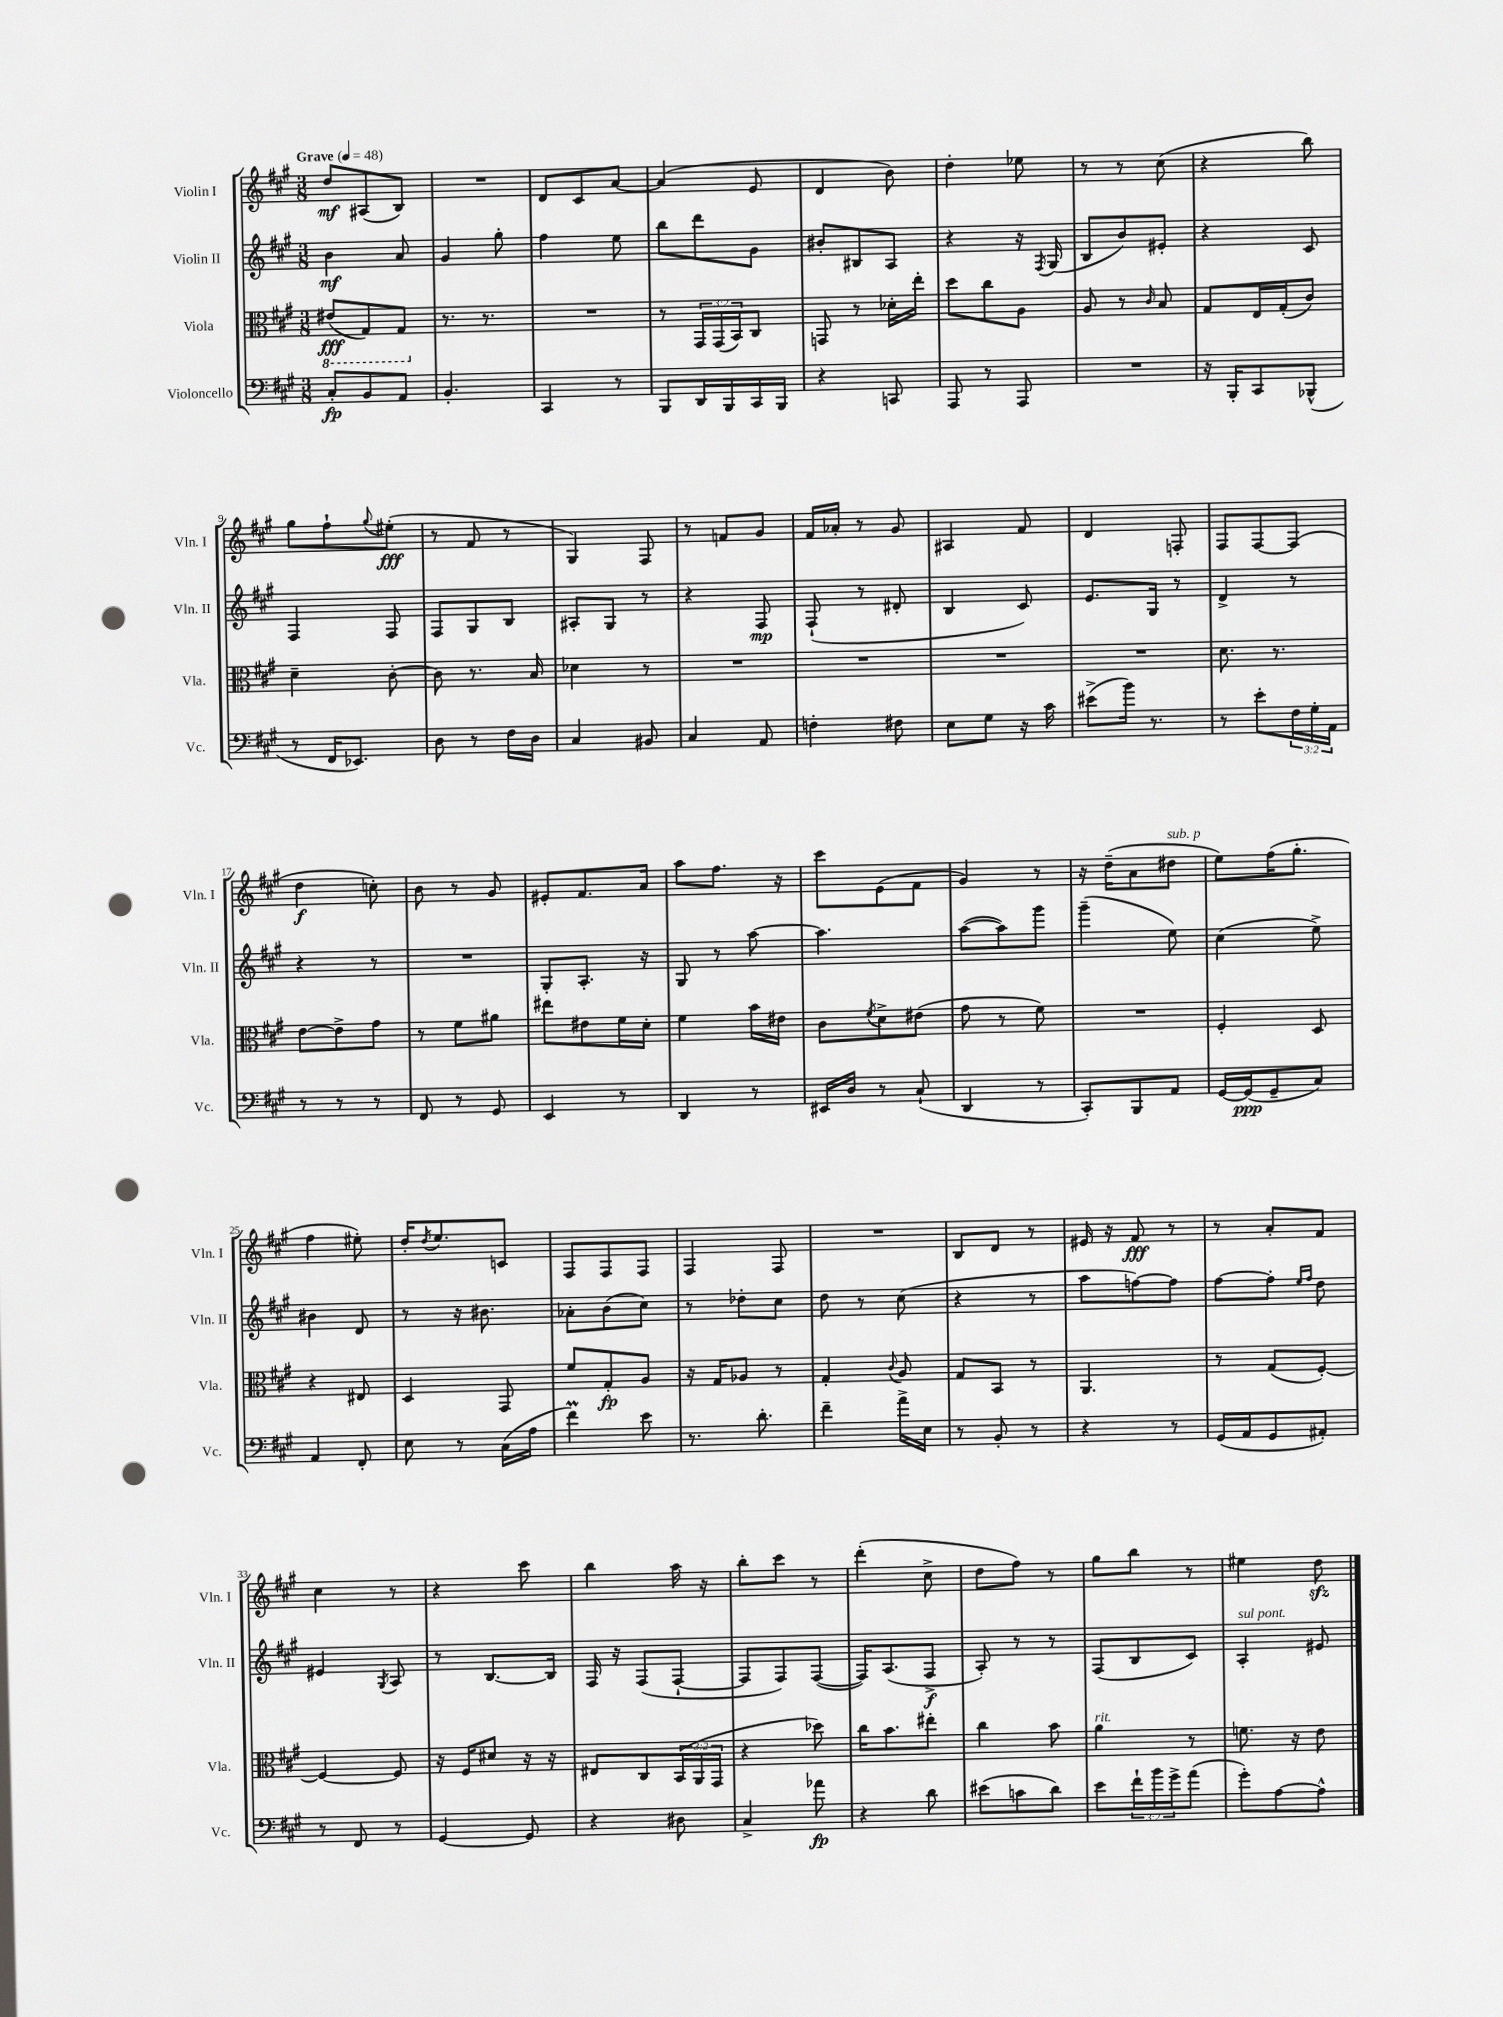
<<
\new StaffGroup <<
\new Staff = "s0" \with { instrumentName = "Violin I" shortInstrumentName = "Vln. I" } {
    \clef treble \key a \major \numericTimeSignature \time 3/8 \tempo "Grave" 4 = 48
    d''8\mf ais8( b8) |
    R4. |
    d'8 cis'8 a'8~ |
    a'4( e'8 |
    d'4 b'8) |
    d''4-. ees''8 |
    r8 r8 cis''8( |
    r4 b''8) |
    gis''8 fis''8-! \appoggiatura { gis''8 } eis''8-.\fff( |
    r8 fis'8 r8 |
    gis4) fis8 |
    r8 f'8 gis'8 |
    fis'16 aes'16-. r8 gis'8 |
    ais4 fis'8 |
    d'4 f8-. |
    fis8 fis8~ fis8( |
    d''4\f c''8-.) |
    b'8 r8 gis'8 |
    eis'8-. fis'8. a'16 |
    a''8 fis''8. r16 |
    cis'''8 e'8( fis'8 |
    gis'4) r8 |
    r16 d''16--( a'8 dis''8^\markup { \italic "sub. p" } |
    e''8) fis''16( gis''8.-. |
    fis''4 eis''8-.) |
    d''16-. \acciaccatura { d''8 } e''8. c'8 |
    fis8 fis8 fis8 |
    fis4 fis8 |
    R4. |
    b8 d'8 r8 |
    eis'16 r16 fis'8\fff r8 |
    r8 a'8-. fis'8 |
    cis''4 r8 |
    r4 cis'''8 |
    b''4 a''16 r16 |
    b''8-. cis'''8 r8 |
    d'''4-.( cis''8-> |
    d''8 fis''8) r8 |
    gis''8 b''8 r8 |
    eis''4 d''8\sfz \bar "|." |
}
\new Staff = "s1" \with { instrumentName = "Violin II" shortInstrumentName = "Vln. II" } {
    \clef treble \key a \major \numericTimeSignature \time 3/8
    b'4\mf a'8 |
    gis'4 gis''8-. |
    fis''4 e''8 |
    b''8 d'''8 gis'8 |
    bis'8-. bis8 a8 |
    r4 r16 \acciaccatura { fis8 } gis16( |
    b8 b'8) eis'8-. |
    r4 cis'8 |
    fis4 fis8 |
    fis8 gis8 b8 |
    ais8-. gis8 r8 |
    r4 fis8\mp |
    fis8-!( r8 dis'8-. |
    b4 cis'8) |
    e'8. gis16 r8 |
    d'4-> r8 |
    r4 r8 |
    R4. |
    gis8-. a8.-. r16 |
    gis8 r8 a''8~ |
    a''4. |
    a''8~( a''8) gis'''8 |
    gis'''4--( e''8) |
    cis''4( e''8->) |
    bis'4 d'8 |
    r8 r16 bis'8. |
    aes'8-. b'8( cis''8) |
    r8 des''8-. cis''8 |
    d''8 r8 cis''8( |
    r4 r8 |
    a''8 f''8~) f''8 |
    fis''8~ fis''8-. \grace { e''16 fis''16 } d''8 |
    eis'4 \acciaccatura { gis8 } a8 |
    r8 b8.~ b16 |
    fis16 r16 fis8( fis8~-! |
    fis8 fis8) fis8~( |
    fis16) a8.( fis8->\f |
    a8-.) r8 r8 |
    fis8( b8 cis'8) |
    a4-.^\markup { \italic "sul pont." } eis'8 \bar "|." |
}
\new Staff = "s2" \with { instrumentName = "Viola" shortInstrumentName = "Vla." } {
    \clef alto \key a \major \numericTimeSignature \time 3/8 \override Staff.TupletNumber.text = #tuplet-number::calc-fraction-text
    \ottava #-1 eis8\fff( gis,8) gis,8 \ottava #0 |
    r8. r8. |
    R4. |
    r8 \tuplet 3/2 { gis,16 gis,16( b,16) } cis8 |
    g,8 r8 des'16-. e''16-. |
    d''8 cis''8 a8 |
    a8 r8 \grace { cis'16 } b8 |
    gis8 e16 gis16-.( cis'8) |
    d'4-- cis'8~-. |
    cis'8 r8. b16 |
    des'4 r8 |
    R4. |
    R4. |
    R4. |
    R4. |
    d'8. r8. |
    e'8~ e'8-> gis'8 |
    r8 fis'8 ais'8 |
    eis''8 eis'8 fis'16 d'16-. |
    fis'4 b'16 eis'16 |
    cis'8 \acciaccatura { fis'8 } d'8-> eis'8( |
    gis'8 r8 fis'8) |
    R4. |
    fis4-. d8 |
    r4 eis8 |
    d4 gis,8 |
    fis'8 gis8-.\fp a8 |
    r16 gis16 aes8 r8 |
    gis4-. \appoggiatura { cis'8 } a8 |
    gis8 b,8 r8 |
    a,4. |
    r8 gis8( fis8~-.) |
    fis4~ fis8 |
    r16 fis16 dis'8 r16 r16 |
    eis8 cis8 \tuplet 3/2 { b,16( a,16 gis,16 } |
    r4 des''8) |
    cis''16 b'8. eis''8-. |
    cis''4 b'8 |
    a'4^\markup { \italic "rit." } r8 |
    f'8. r16 e'8 \bar "|." |
}
\new Staff = "s3" \with { instrumentName = "Violoncello" shortInstrumentName = "Vc." } {
    \clef bass \key a \major \numericTimeSignature \time 3/8 \override Staff.TupletNumber.text = #tuplet-number::calc-fraction-text
    cis8-.\fp b,8 a,8 |
    b,4.-. |
    cis,4 r8 |
    b,,8 d,16 b,,16 cis,16 b,,16 |
    r4 c,8 |
    a,,8 r8 a,,8 |
    R4. |
    r16 b,,16-. cis,8 bes,,8-^( |
    r8 fis,16 ees,8.) |
    d8 r8 fis16 d16 |
    cis4 bis,8 |
    cis4 a,8 |
    f4-. fis8 |
    e8 gis8 r16 cis'16 |
    eis'8->( b'16) r8. |
    r8 e'8-. \tuplet 3/2 { fis16 gis16-. a,16 } |
    r8 r8 r8 |
    fis,8 r8 gis,8 |
    e,4 r8 |
    d,4 r8 |
    eis,16 d16 r8 cis8-!( |
    d,4 r8 |
    cis,8-.) b,,8 a,8 |
    gis,16~ gis,16\ppp( gis,8-- cis8) |
    a,4 fis,8-. |
    e8 r8 cis16( a16 |
    fis'4\prall) e'8 |
    r8. d'8.-. |
    fis'4-- a'16-> e16 |
    r8 b,8-. r8 |
    r4 r8 |
    gis,16( a,16 gis,8 ais,8-.) |
    r8 fis,8 r8 |
    gis,4~ gis,8 |
    r4 dis8 |
    cis4-> aes'8\fp |
    r4 d'8 |
    eis'8( c'8 d'8) |
    e'8 \tuplet 3/2 { fis'16-! b'16 gis'16-> } a'8( |
    gis'8-.) a8~ a8-^ \bar "|." |
}
>>
>>
